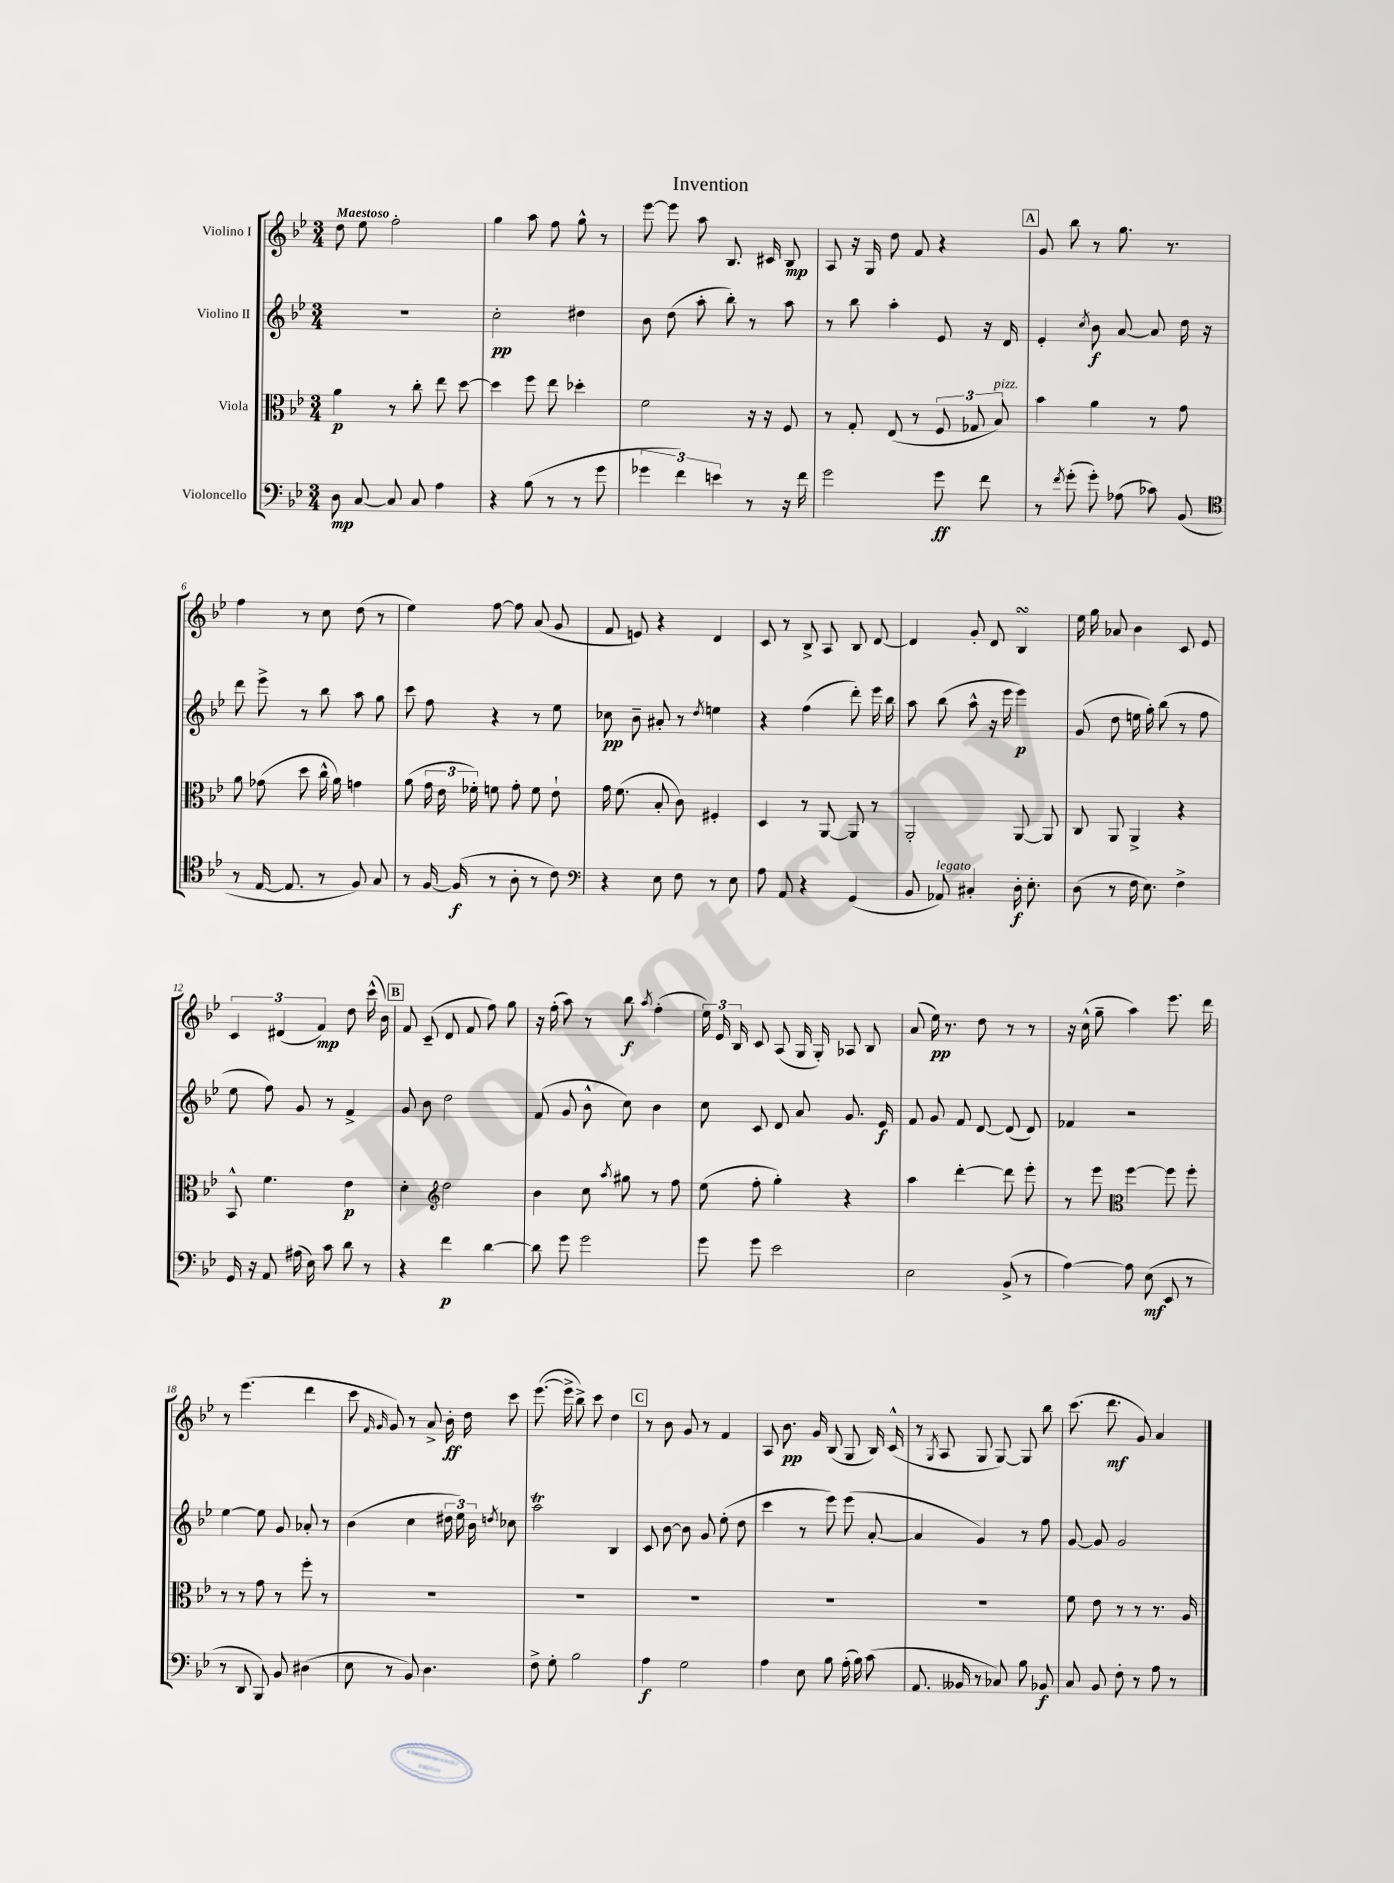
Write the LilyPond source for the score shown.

\header { title = "Invention" }
<<
\new StaffGroup <<
\new Staff = "s0" \with { instrumentName = "Violino I" } {
    \clef treble \key bes \major \numericTimeSignature \time 3/4 \tempo "Maestoso"
    \autoBeamOff d''8 ees''8 f''2-. |
    g''4 a''8 f''8 g''8-^ r8 |
    ees'''8~ ees'''8 a''8 bes8. cis'16 bes8\mp |
    a8 r16 g16 d''8 f'8 r4 |
    \mark \markup { \box "A" } g'8 bes''8 r8 g''8. r8. |
    f''4 r8 c''8 d''8( r8 |
    ees''4) f''8~ f''8 a'8( g'8 |
    f'8 e'8) r4 d'4 |
    c'8 r8 bes8-> a8 bes8 d'8~ |
    d'4 g'8-. d'8 bes4\turn |
    ees''16 g''16 aes'8 bes'4 c'8 ees'8 |
    \tuplet 3/2 { c'4 dis'4( f'4\mp) } d''8 c'''16-^( bes'16) |
    \mark \markup { \box "B" } f'8 c'8--( d'8 f'8 f''8) g''8 |
    r16 f''16-.( a''8) r8 bes''8\f \acciaccatura { a''8 } f''4-.( |
    \tuplet 3/2 { ees''16) ees'16 bes16 } c'8 a8( g16 g16-.) aes8 bes8 |
    a'8( ees''16\pp) r8. d''8 r8 r8 |
    r16 c''16-^( g''8-- a''4) ees'''8. d'''16 |
    r8 ees'''4.( d'''4 |
    c'''8 \grace { f'16 g'16 } g'8) r8 a'8-> bes'16-.\ff d''16 c'''8 |
    ees'''8.~( ees'''16-> bes''8->) c'''8 d''4 |
    \mark \markup { \box "C" } r8 bes'8 g'8 r8 f'4 |
    a8 bes'8.\pp g'16 bes8( g8 bes16) c'16-^( |
    r8 \acciaccatura { g8 } a8 g8 g8~) g8 bes''8 |
    c'''8.( d'''8.\mf g'8) a'4 \bar "|." |
}
\new Staff = "s1" \with { instrumentName = "Violino II" } {
    \clef treble \key bes \major \numericTimeSignature \time 3/4
    \autoBeamOff r2. |
    c''2-.\pp dis''4 |
    bes'8 d''8( a''8-. bes''8-.) r8 a''8 |
    r8 bes''8 a''4-. ees'8 r16 d'16 |
    \mark \markup { \box "A" } ees'4-. \acciaccatura { c''8 } bes'8\f a'8~ a'8 d''16 r16 |
    d'''8 ees'''8-> r8 bes''8 a''8 g''8 |
    c'''8 f''8 r4 r8 ees''8 |
    ces''8\pp bes'8-- ais'8-. r8 \acciaccatura { d''8 } e''4 |
    r4 f''4( d'''8-.) ees'''16 bes''16 |
    a''8 bes''8( a''8-^ r16 ees'''16 ees'''4\p) |
    g'8( d''8 e''16 g''16-.) bes''8( r8 f''8 |
    ees''8 f''8) g'8 r8 f'4-> |
    \mark \markup { \box "B" } g'8 bes'8 d''2 |
    f'8( g'8 bes'8-^ c''8) bes'4 |
    c''8 c'8 d'8 a'8 g'8. ees'16\f |
    f'8 g'8 f'8 d'8~ d'8( d'8) |
    fes'4 r2 |
    ees''4~ ees''8 g'8 aes'8-. r8 |
    bes'4( c''4 \tuplet 3/2 { dis''16 ees''16) bes'16 } \acciaccatura { d''8 } ces''8 |
    a''2\trill bes4 |
    \mark \markup { \box "C" } c'8 bes'8~ bes'8 g'8 ees''8-.( d''8 |
    c'''4 r8 ees'''8) ees'''8( a'8~-. |
    a'4 g'4) r8 f''8 |
    g'8~ g'8 g'2 \bar "|." |
}
\new Staff = "s2" \with { instrumentName = "Viola" } {
    \clef alto \key bes \major \numericTimeSignature \time 3/4
    \autoBeamOff a'4\p r8 c''8-. ees''8 d''8~ |
    d''4 f''8 ees''8 des''4-. |
    f'2 r16 r16 f8 |
    r8 g8-. ees8( r8 \tuplet 3/2 { f8 ges8 bes8^\markup { \italic "pizz." }) } |
    \mark \markup { \box "A" } bes'4 a'4 r8 g'8 |
    a'8 ges'8( d''8 c''16-^ a'16) g'4 |
    a'8( \tuplet 3/2 { g'16 ees'16 fes'16-.) } f'8 g'8-. f'8 ees'8-! |
    g'16 f'8.( bes8-. c'8) fis4-. |
    d4 r8 a,8~ a,8 r8 |
    a,2-. a,8~ a,8 |
    c8 a,8 a,4-> r4 |
    bes,8-^ f'4. ees'4\p |
    \mark \markup { \box "B" } d'4-. \clef treble d''2 |
    bes'4 c''8 \acciaccatura { a''8 } gis''8 r8 f''8 |
    ees''8( f''8-. g''4-.) r4 |
    a''4 d'''4~-. d'''8 ees'''8-. |
    r8 ees'''8 \clef alto f''4~ f''8 f''8-. |
    r8 r8 g'8 r8 f''8-. r8 |
    R2. |
    R2. |
    \mark \markup { \box "C" } R2. |
    R2. |
    R2. |
    f'8 ees'8 r8 r8 r8. a16 \bar "|." |
}
\new Staff = "s3" \with { instrumentName = "Violoncello" } {
    \clef bass \key bes \major \numericTimeSignature \time 3/4
    \autoBeamOff d8\mp c8~ c8 c8 a4 |
    r4 bes8( r8 r8 g'8 |
    \tuplet 3/2 { ges'4 f'4) e'4 } r8 r16 f'16 |
    g'2 g'8\ff f'8 |
    \mark \markup { \box "A" } r8 \acciaccatura { f'8 } g'8-.( g'8-.) aes8( ces'8) bes,8( |
    \clef tenor r8 ees16~ ees8. r8 f8) g8 |
    r8 f16~ f16\f( r8 a8-. r8 c'8) |
    \clef bass r4 ees8 f8 r8 ees8 |
    a8 a,8 r4 g,4( |
    bes,8 aes,8^\markup { \italic "legato" }) cis4-. d16-.\f ees8.-. |
    d8( r8 f16 ees8.) f4-> |
    g,16 r16 a,8 ais16( ees16) c'8 d'8 r8 |
    \mark \markup { \box "B" } r4 f'4\p d'4~ |
    d'8 g'8 g'2 |
    g'8 g'8 ees'2 |
    ees2 bes,8->( r8 |
    a4~) a8 ees8\mf( ees,8 r8 |
    r8 d,8 bes,,8) bes,8 dis4( |
    ees8 r8 bes,8) d4. |
    f8-> g8-. bes2 |
    \mark \markup { \box "C" } a4\f g2 |
    a4 ees8 bes8 a16-.( bes16) c'8( |
    a,8. beses,16 r8 ces8) bes8 bes,8\f |
    c8 bes,8 f8-. r8 a8 r8 \bar "|." |
}
>>
>>
